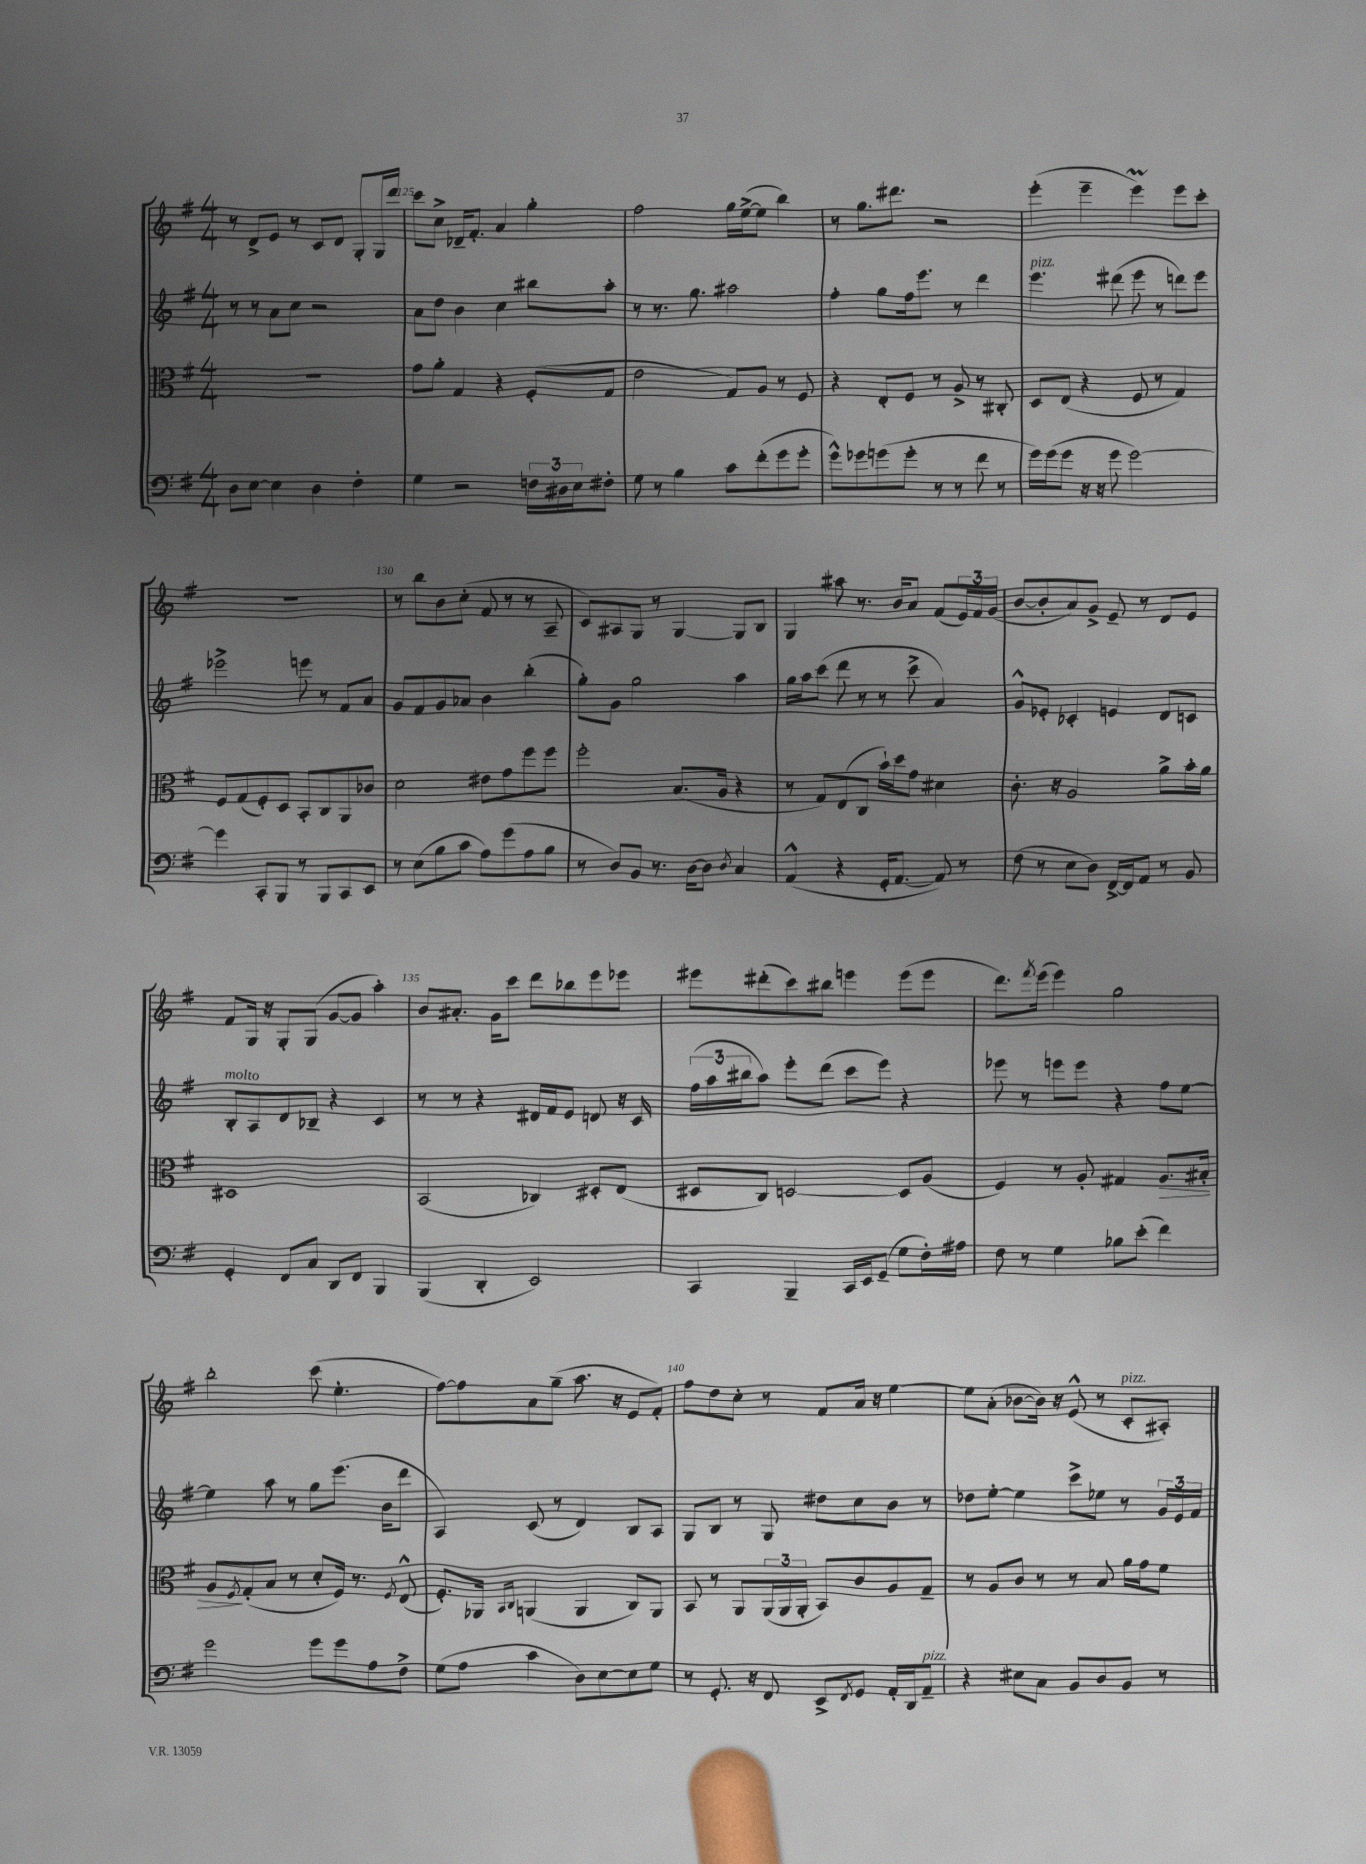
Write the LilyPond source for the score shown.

<<
\new StaffGroup <<
\new Staff = "s0" {
    \clef treble \key g \major \numericTimeSignature \time 4/4
    r8 d'8-> e'8 r8 c'8 d'8 g8-. g16 d'''16 |
    c'''8 c''8-> des'16-- fis'8.-. a'4 g''4-. |
    fis''2 g''16 e''16~->( e''8 b''4) |
    r8 g''8. dis'''8. r2 |
    e'''4-.( e'''4-- e'''4\prall) e'''8 c'''8-. |
    R1 |
    r8 b''8 b'8 c''8-.( fis'8 r8 r8 a8-- |
    c'8) ais8 g8 r8 g4~ g8 b8 |
    g4 ais''8 r8. b'16 a'8 fis'8( \tuplet 3/2 { e'16) fis'16 g'16( } |
    b'8~ b'8-. a'8) g'8-> e'8-- r8 d'8 e'8 |
    fis'8 g16 r16 g8-. g8( g'8~ g'8 a''4-.) |
    b'8 ais'8.-. g'16 c'''8 d'''8 bes''8 e'''8 ees'''8 |
    eis'''8 dis'''8-.( c'''8) bis''8 e'''4 e'''8( e'''8 |
    d'''8.) \acciaccatura { fis'''8 } e'''16( e'''4) g''2 |
    b''2-. c'''8( e''4.-. |
    fis''8~) fis''8 a'8 g''8--( a''8. r16 e'8 fis'8-.) |
    fis''8 d''8 c''8-. r8 fis'8 a'16 r16 e''4~ |
    e''8 a'8-.( bes'8~ bes'16) r16 e'8-^( r8 c'8-.^\markup { \italic "pizz." } ais8-.) \bar "|." |
}
\new Staff = "s1" {
    \clef treble \key g \major \numericTimeSignature \time 4/4
    r8 r8 a'8 c''8 r2 |
    a'8 d''8 b'4 c''4 bis''8 a''8-. |
    r8 r8. g''8. ais''2 |
    fis''4-. g''8 fis''16 e'''8. r8 d'''4 |
    e'''4.^\markup { \italic "pizz." } dis'''8( e'''8 r8 d'''8) e'''8 |
    ees'''2-> e'''8 r8 fis'8 a'8 |
    g'8 fis'8 g'8 aes'8 b'4 b''4-.( |
    g''8-.) g'8 g''2 a''4 |
    g''16 a''16 c'''8( d'''8 r8 r8 c'''8-> a'4) |
    g'8-^ ees'8-. ces'4-. e'4 d'8 c'8 |
    b8-.^\markup { \italic "molto" } a8 d'8 bes8-- r4 c'4 |
    r8 r8 r4 dis'16 fis'16 e'8 d'8 r16 c'16 |
    \tuplet 3/2 { fis''16( a''16 bis''16 } a''8) e'''8-. d'''8( c'''8 e'''8) r4 |
    ees'''8 r8 e'''8 e'''8 r4 fis''8 e''8~ |
    e''4 a''8 r8 g''8 e'''8.( b'16 d'''8 |
    a4) c'8( r8 d'4) b8 a8 |
    g8 b8 r8 g8 dis''8 c''8 b'8 r8 |
    des''8 e''8~-. e''4 c'''8-> ees''8 r8 \tuplet 3/2 { g'16 e'16 fis'16 } \bar "|." |
}
\new Staff = "s2" {
    \clef alto \key g \major \numericTimeSignature \time 4/4
    R1 |
    g'8 a'8-. g4 r4 fis8-.( g8 |
    e'2 g8) a8 r8 fis8 |
    r4 e8-. fis8 r8 a8-> r8 cis8-. |
    d8 e8( r4 fis8 r8 g4) |
    fis8 g8( fis8-.) d8 b,8-. c8 a,8 ces'8 |
    d'2 eis'8 g'8 fis''8 fis''8 |
    fis''2-. b8.( a16 r4 |
    r8 g8) e8( c8 b'16-!) d''16 g'8 dis'4 |
    c'8.-. r16 a2 a'8-> b'16-. a'16 |
    dis1 |
    b,2( ces4) dis8-. e8( |
    dis8 c8) d2~ d8 a8( |
    fis4) r8 a8-. gis4 a8.\> bis16-. |
    a8\! \acciaccatura { fis8 } g8-.( b8 r8 d'8-. fis16) r8. \acciaccatura { fis8 } e8-^( |
    fis8.-.) aes,16 \grace { b,16 c16 } a,4( a,4 c8) a,8 |
    b,8 r8 a,8 \tuplet 3/2 { a,16( a,16 a,16-. } b,8) c'8 a8 g8-- |
    r8 a8 c'8 r8 r8 b8 a'16 g'16 fis'8 \bar "|." |
}
\new Staff = "s3" {
    \clef bass \key g \major \numericTimeSignature \time 4/4
    d8 e8~ e4 d4 fis4-. |
    g4 r2 \tuplet 3/2 { f16 dis16 e16 } fis8-. |
    g8 r8 b4 c'8 fis'8-.( g'8 g'8-. |
    g'8-^) ges'8 g'8( g'8-. r8 r8 fis'8 r8 |
    g'16) g'16( g'8 r16 r16 g'8 g'2~) |
    g'4 c,8-. b,,8 r8 b,,8 c,8 e,8 |
    r8 e8( b8 c'8 a8) g'8( a8 b8 |
    r8 d8) b,8 r8. d16~ d8 \acciaccatura { d8 } c4 |
    a,4-^( r4 g,16-. a,8.~ a,8) r8 |
    fis8( r8 e8 d8) fis,16~-> fis,16 a,8 r8 b,8 |
    g,4-. fis,8 c8 d,8 fis,8 b,,4 |
    b,,4( d,4-. e,2) |
    c,4 b,,4-- c,16 e,16 g,8--( g8 fis16-.) ais16 |
    fis8 r8 g4 bes8 e'8-.( fis'4) |
    g'2 g'8 g'8 a8 fis8-> |
    g8( a8 c'4 d8) e8~ e8 g8 |
    r8 g,8.-. r16 fis,8 e,8-> \acciaccatura { fis,8 } g,8 a,16-. d,16 a,8--^\markup { \italic "pizz." } |
    r4 eis8 c8 b,8 d8 b,8 r8 \bar "|." |
}
>>
>>
\layout { \context { \Score currentBarNumber = #124 \override BarNumber.break-visibility = ##(#f #t #t) barNumberVisibility = #(every-nth-bar-number-visible 5) } }
